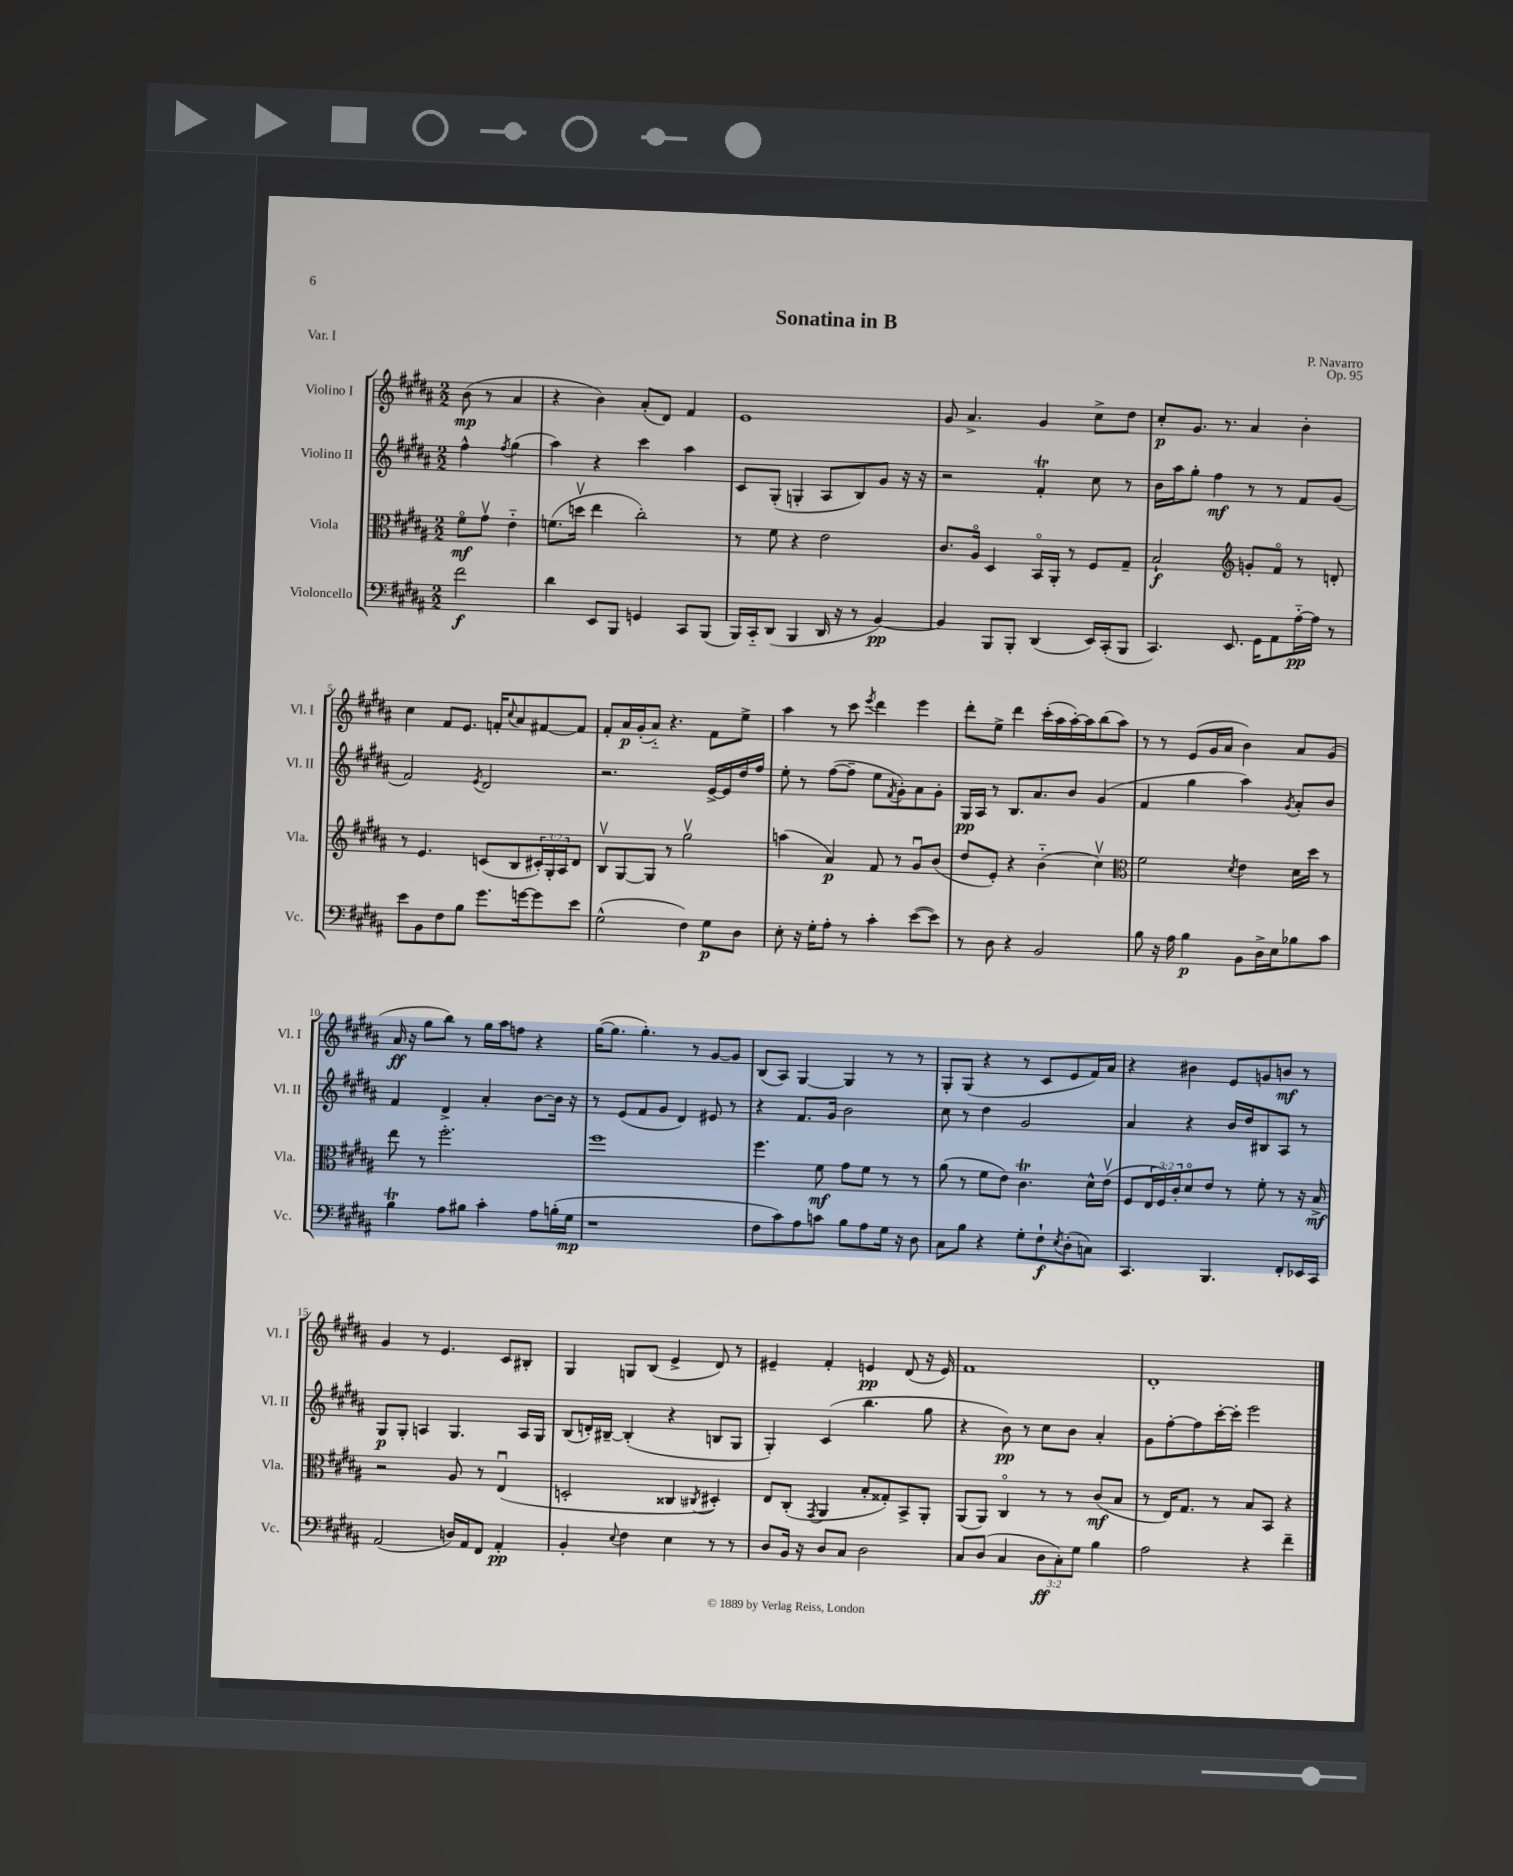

**kern	**dynam	**kern	**dynam	**kern	**dynam	**kern	**dynam
*part4	*part4	*part3	*part3	*part2	*part2	*part1	*part1
*staff4	*staff4	*staff3	*staff3	*staff2	*staff2	*staff1	*staff1
*I"Violoncello	*	*I"Viola	*	*I"Violino II	*	*I"Violino I	*
*I'Vc.	*	*I'Vla.	*	*I'Vl. II	*	*I'Vl. I	*
*clefF4	*	*clefC3	*	*clefG2	*	*clefG2	*
*k[f#c#g#d#a#]	*	*k[f#c#g#d#a#]	*	*k[f#c#g#d#a#]	*	*k[f#c#g#d#a#]	*
*M2/2	*	*M2/2	*	*M2/2	*	*M2/2	*
=	=	=	=	=	=	=	=
2f#\	f	8f#\L	mf	4ff#^^\	.	(8b\	mp
.	.	8g#v\J	.	.	.	8r	.
.	.	.	.	8qff#/	.	.	.
.	.	4e\	.	(4gg#\	.	4a#/	.
=1	=1	=1	=1	=1	=1	=1	=1
4d#\	.	(8.fn\L	.	4aa#\)	.	4r	.
.	.	16ddnv\Jk	.	.	.	.	.
8EE/L	.	4ee\	.	4r	.	4b\)	.
8BBB/J	.	.	.	.	.	.	.
4GGn/	.	2cc#'\)	.	4ccc#\	.	(8a#'/L	.
.	.	.	.	.	.	8d#/J)	.
8CC#/L	.	.	.	4aa#\	.	4f#/	.
(8BBB/J	.	.	.	.	.	.	.
=2	=2	=2	=2	=2	=2	=2	=2
16BBB/LL)	.	8r	.	8c#/L	.	1e	.
16CC#/J	.	.	.	.	.	.	.
(8DD#/J	.	8f#\	.	(8G#'/J	.	.	.
4BBB/	.	4r	.	4Gn'/	.	.	.
16DD#/	.	2e\	.	8A#/L	.	.	.
16r	.	.	.	.	.	.	.
8r	.	.	.	8B/)	.	.	.
[4BB/)	pp	.	.	8g#/J	.	.	.
.	.	.	.	16r	.	.	.
.	.	.	.	16r	.	.	.
=3	=3	=3	=3	=3	=3	=3	=3
4BB/]	.	8.c#/L	.	2r	.	8g#/	.
.	.	.	.	.	.	4.a#^/	.
.	.	16A#/Jk	.	.	.	.	.
8BBB/L	.	4D#/	.	.	.	.	.
8BBB'/J	.	.	.	.	.	.	.
(4DD#/	.	16BB/LL	.	4f#T'/	.	4g#/	.
.	.	16AA#'/JJ	.	.	.	.	.
.	.	8r	.	.	.	.	.
16EE/LL)	.	8F#/L	.	8cc#\	.	8cc#^\L	.
(16CC#'/J	.	.	.	.	.	.	.
8BBB/J	.	8G#~/J	.	8r	.	8dd#\J	.
=4	=4	=4	=4	=4	=4	=4	=4
4.CC#/)	.	2B`/	f	16b\LL	.	8cc#'/L	p
.	.	.	.	16aa#\J	.	.	.
.	.	.	.	8gg#'\J	.	8.g#/J	.
.	.	.	.	4ff#\	mf	.	.
.	.	.	.	.	.	8.r	.
8.EE/	.	.	.	.	.	.	.
*	*	*clefG2	*	*	*	*	*
.	.	8gn'/L	.	8r	.	4a#/	.
16GG#\KL	.	.	.	.	.	.	.
8AA#\	.	8f#/J	.	8r	.	.	.
[16A#\L	pp	8r	.	8f#/L	.	4b'\	.
16A#\JJ]	.	.	.	.	.	.	.
8r	.	8dn'/	.	(8g#/J	.	.	.
!!LO:LB:g=z
=5	=5	=5	=5	=5	=5	=5	=5
8e\L	.	8r	.	2f#/)	.	4cc#\	.
8BB\	.	4.e/	.	.	.	.	.
8F#\	.	.	.	.	.	8f#/L	.
8B\J	.	.	.	.	.	8.e/J	.
.	.	.	.	8qe/	.	.	.
8.g#\L	.	(8cn/L	.	2d#/	.	.	.
.	.	.	.	.	.	16fn'/KL	.
.	.	.	.	.	.	8qqcc#/	.
.	.	8B/	.	.	.	8a#/	.
[16gn\k	.	.	.	.	.	.	.
8g\]	.	24c#X'/L)	.	.	.	[8f#X/	.
.	.	24G#'/	.	.	.	.	.
.	.	24A#/J	.	.	.	.	.
8e\J	.	8d#/J	.	.	.	8f#/J]	.
=6	=6	=6	=6	=6	=6	=6	=6
(2G#^^\	.	8Bv/L	.	2.r	.	8f#'/L	.
.	.	[8G#/	.	.	.	16a#/L	p
.	.	.	.	.	.	(16g#'/J	.
.	.	8G#/J]	.	.	.	8a#/J)	.
.	.	8r	.	.	.	4.r	.
4F#\)	.	2gg#v\	.	.	.	.	.
8G#\L	p	.	.	[16e^/LL	.	8f#\L	.
.	.	.	.	16e/]	.	.	.
8D#\J	.	.	.	16dd#/	.	8ee^\J	.
.	.	.	.	16ff#/JJ	.	.	.
=7	=7	=7	=7	=7	=7	=7	=7
8E'\	.	(4aan\	.	8ee'\	.	4aa#\	.
16r	.	.	.	8r	.	.	.
16G#'\KL	.	.	.	.	.	.	.
8A#'\J	.	4a#/)	p	([8ff#\L	.	8r	.
8r	.	.	.	8ff#~\J]	.	8ccc#\	.
.	.	.	.	.	.	8qeee/	.
4c#'\	.	8f#/	.	8ee\L	.	4ddd#\	.
.	.	.	.	8qf#/	.	.	.
.	.	8r	.	8g#'\)	.	.	.
([8e\L	.	8g#u/L	.	8a#\	.	4eee\	.
8e\J])	.	(8b/J	.	8g#'\J	.	.	.
=8	=8	=8	=8	=8	=8	=8	=8
8r	.	8dd#/L	.	16G#/LL	pp	8ddd#'\L	.
.	.	.	.	16A#/JJ	.	.	.
8D#\	.	8e'/J)	.	8r	.	8ee^\J	.
4r	.	4r	.	8.B/L	.	4ddd#\	.
.	.	.	.	8.a#/	.	.	.
2BB/	.	(4b\	.	.	.	(16ccc#'\LL	.
.	.	.	.	.	.	16aa#\	.
.	.	.	.	8b/J	.	[16aa#'\)	.
.	.	.	.	.	.	16aa#\J]	.
.	.	4cc#v\)	.	(4g#/	.	(8bb\	.
.	.	.	.	.	.	8aa#\J)	.
=9	=9	=9	=9	=9	=9	=9	=9
*	*	*clefC3	*	*	*	*	*
8B\	.	2f#\	.	4f#/	.	8r	.
16r	.	.	.	.	.	8r	.
16A#\	.	.	.	.	.	.	.
4B\	p	.	.	4gg#\	.	(8e/L	.
.	.	.	.	.	.	16g#/L	.
.	.	.	.	.	.	16a#/JJ	.
.	.	8qd#/	.	.	.	.	.
8BB\L	.	4e\	.	4aa#\)	.	4b\)	.
16D#^\L	.	.	.	.	.	.	.
16E\J	.	.	.	.	.	.	.
.	.	.	.	8qg#/	.	.	.
8B-X\	.	16d#\LL	.	8a#'/L	.	8a#/L	.
.	.	16dd#\JJ	.	.	.	.	.
8c#\J	.	8r	.	8b/J	.	(8g#/J	.
!!LO:LB:g=z
=10	=10	=10	=10	=10	=10	=10	=10
4BT\	.	8ee\	.	4f#/	.	16a#/	ff
.	.	.	.	.	.	16r	.
.	.	8r	.	.	.	8gg#\L	.
8A#\L	.	2.ff#'\	.	4d#^/	.	8bb\J)	.
8B#X\J	.	.	.	.	.	8r	.
4c#'\	.	.	.	4a#'/	.	16gg#\LL	.
.	.	.	.	.	.	16aa#\J	.
.	.	.	.	.	.	8ffn\J	.
8A#\L	.	.	.	[8b\L	.	4r	.
(16Bn'\L	.	.	.	16b\Jk]	.	.	.
16G#\JJ	mp	.	.	16r	.	.	.
=11	=11	=11	=11	=11	=11	=11	=11
1r	.	1ff#	.	8r	.	([16gg#\KL	.
.	.	.	.	.	.	8.gg#\J]	.
.	.	.	.	(8e/L	.	.	.
.	.	.	.	8f#/	.	4.gg#'\)	.
.	.	.	.	8g#/J	.	.	.
.	.	.	.	4d#/)	.	.	.
.	.	.	.	.	.	8r	.
.	.	.	.	8e#X/	.	[8g#/L	.
.	.	.	.	8r	.	8g#/J]	.
=12	=12	=12	=12	=12	=12	=12	=12
8F#\L	.	4.ff#\	.	4r	.	(8B/L	.
8c#\)	.	.	.	.	.	8A#/J)	.
8A#\	.	.	.	8.f#/L	.	[4G#/	.
8cn\J	.	8f#\	mf	.	.	.	.
.	.	.	.	16g#/Jk	.	.	.
8B\L	.	8g#\L	.	2b\	.	4G#/]	.
8A#\	.	8f#\J	.	.	.	.	.
16G#\Jk	.	8r	.	.	.	8r	.
16r	.	.	.	.	.	.	.
8D#\	.	8r	.	.	.	8r	.
=13	=13	=13	=13	=13	=13	=13	=13
8C#\L	.	(8a#\	.	8cc#\	.	8G#'/L	.
8B\J	.	8r	.	8r	.	(8G#/J	.
4r	.	8f#\L	.	4dd#\	.	4r	.
.	.	8e\J)	.	.	.	.	.
8G#'\L	.	4.c#T\	.	2g#/	.	8r	.
8F#`\	f	.	.	.	.	8c#/L	.
8qE/	.	.	.	.	.	.	.
(8D#'\	.	.	.	.	.	8e/	.
8Cn\J)	.	16d#^^\LL	.	.	.	16f#/L)	.
.	.	(16ev\JJ	.	.	.	16a#/JJ	.
=14	=14	=14	=14	=14	=14	=14	=14
4.CC#/	.	8F#/L	.	4a#/	.	4r	.
.	.	24E/L	.	.	.	.	.
.	.	24F#/)	.	.	.	.	.
.	.	24c#'/J	.	.	.	.	.
.	.	8d#/	.	4r	.	4b#X\	.
4.BBB/	.	8e/J	.	.	.	.	.
.	.	8r	.	16b/LL	.	8e/L	.
.	.	.	.	16dd#/J	.	.	.
.	.	8f#'\	.	8B#X/	.	8gn/	.
8FF#'/L	.	8r	.	8A#/J	.	8bn/J	mf
16EE-X/L	.	16r	.	8r	.	8r	.
16CC#/JJ	.	16B^/	mf	.	.	.	.
!!LO:LB:g=z
=15	=15	=15	=15	=15	=15	=15	=15
(2AA#/	.	2r	.	8G#/L	p	4g#/	.
.	.	.	.	8G#'/J	.	.	.
.	.	.	.	4An/	.	8r	.
.	.	.	.	.	.	4.e/	.
16Dn/LL)	.	8A#/	.	4.G#/	.	.	.
16AA#/J	.	.	.	.	.	.	.
8FF#/J	.	8r	.	.	.	.	.
4AA#'/	pp	(4Eu/	.	.	.	8c#/L	.
.	.	.	.	16A/LL	.	8B#X'/J	.
.	.	.	.	16G#/JJ	.	.	.
=16	=16	=16	=16	=16	=16	=16	=16
4BB'/	.	2Dn'/	.	(8B/L	.	4G#/	.
.	.	.	.	16dn'/L)	.	.	.
.	.	.	.	[16B#X~/JJ	.	.	.
8qqE/	.	.	.	.	.	.	.
4F#\	.	.	.	(4B#'/]	.	8Gn/L	.
.	.	.	.	.	.	(8B/J	.
4E\	.	4C##X/	.	4r	.	4e^/	.
.	.	8qC#X/	.	.	.	.	.
8r	.	4D#X'/)	.	8Bn/L	.	8d#/)	.
8r	.	.	.	8G#/J	.	8r	.
=17	=17	=17	=17	=17	=17	=17	=17
8D#/L	.	8E/L	.	4G#'/)	.	4e#X~/	.
16BB/Jk	.	(8C#'/J	.	.	.	.	.
16r	.	.	.	.	.	.	.
.	.	8qGG#/	.	.	.	.	.
8D#/L	.	4AA#/	.	(4c#/	.	4f#'/	.
8C#/J	.	.	.	.	.	.	.
2D#\	.	8B'/L	.	4.bb\	.	4en/	pp
.	.	8G##X'/)	.	.	.	.	.
.	.	8BB^/	.	.	.	(8d#/	.
.	.	8AA#'/J	.	8gg#\	.	16r	.
.	.	.	.	.	.	16e/)	.
=18	=18	=18	=18	=18	=18	=18	=18
8C#/L	.	(8AA#/L	.	4r	.	1f#	.
(8D#/J	.	8AA#/J)	.	.	.	.	.
4C#/	.	4C#/	.	8b\)	pp	.	.
.	.	.	.	8r	.	.	.
12D#\L	ff	8r	.	8cc#\L	.	.	.
12C#'\)	.	.	.	.	.	.	.
.	.	8r	.	8b\J	.	.	.
12G#\J	.	.	.	.	.	.	.
4B\	.	(8c#/L	mf	4a#'/	.	.	.
.	.	8B/J	.	.	.	.	.
=19	=19	=19	=19	=19	=19	=19	=19
2A#\	.	8r	.	8g#\L	.	1d#'	.
.	.	16E/KL)	.	[8ff#'\	.	.	.
.	.	8.G#/J	.	.	.	.	.
.	.	.	.	8ff#\]	.	.	.
.	.	8r	.	[16ccc#'\L	.	.	.
.	.	.	.	16ccc#'\JJ]	.	.	.
4r	.	8B/L	.	2eee\	.	.	.
.	.	8BB/J	.	.	.	.	.
4f#~\	.	4r	.	.	.	.	.
==	==	==	==	==	==	==	==
*-	*-	*-	*-	*-	*-	*-	*-
